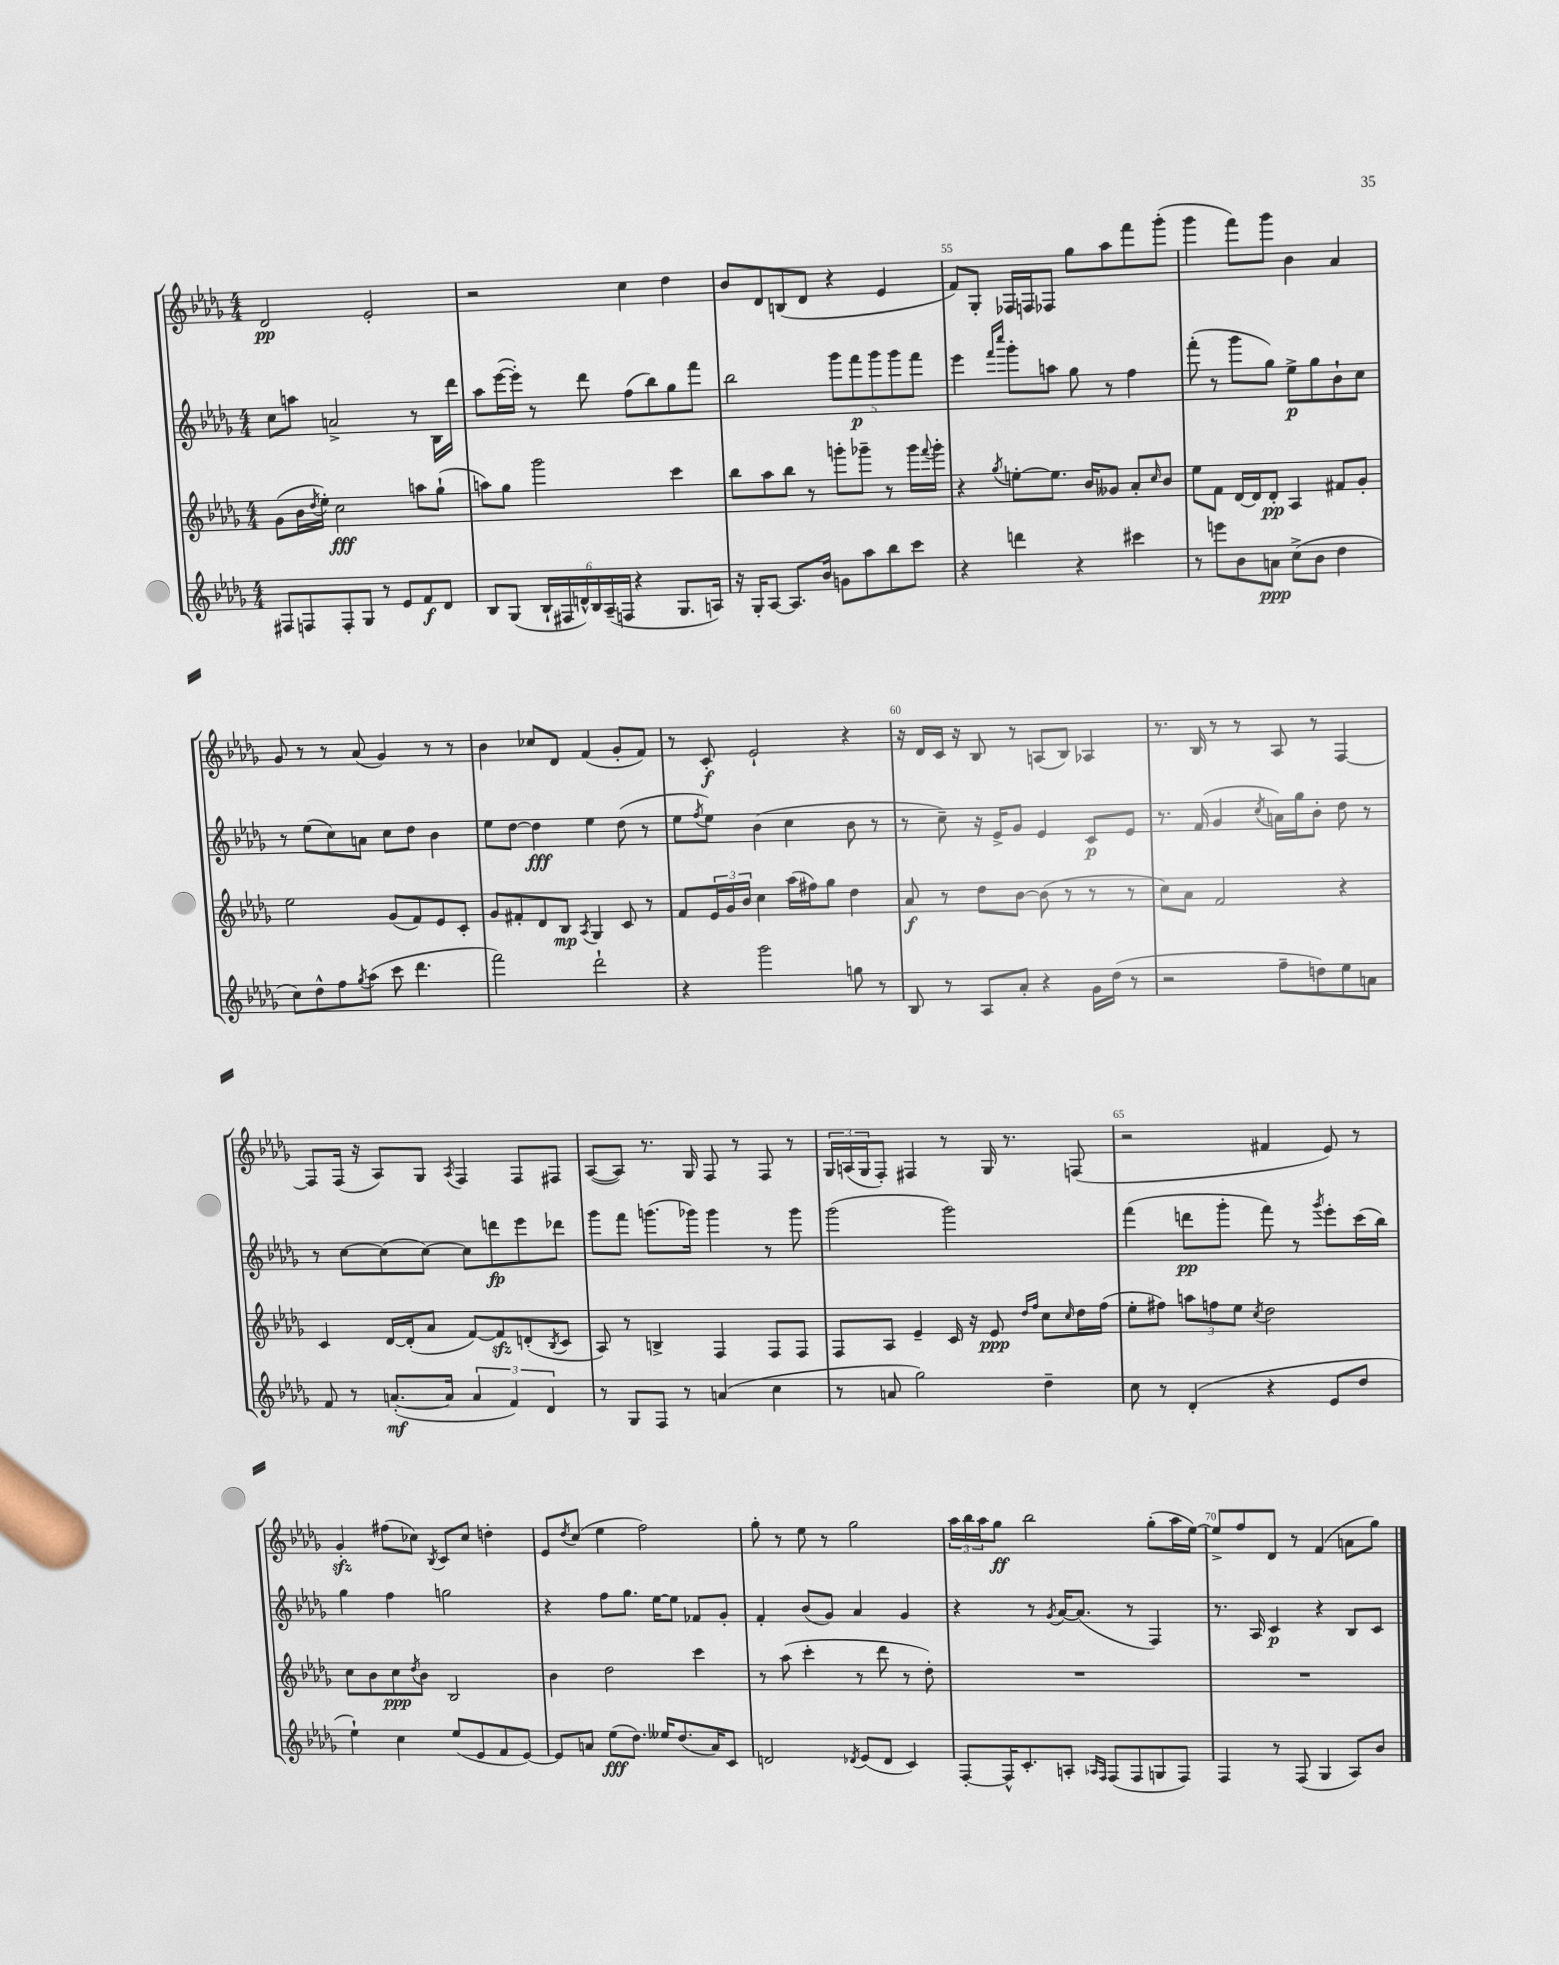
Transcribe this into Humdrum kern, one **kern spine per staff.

**kern	**kern	**kern	**kern
*staff4	*staff3	*staff2	*staff1
*clefG2	*clefG2	*clefG2	*clefG2
*k[b-e-a-d-g-]	*k[b-e-a-d-g-]	*k[b-e-a-d-g-]	*k[b-e-a-d-g-]
*M4/4	*M4/4	*M4/4	*M4/4
8F#	(8g-	8cc	2d-
8F	16b-	8aa	.
.	8qdd-	.	.
.	16ee-')	.	.
8F'	2cc	2a^	.
8G-	.	.	.
8r	.	.	2e-'
8e-	.	.	.
8f	8aa	8r	.
8d-	(8gg-`	16B-	.
.	.	16ddd-	.
=	=	=	=
8B-	8aa)	8aa-	2r
(8G-	8gg-	([16eee-	.
.	.	16eee-'])	.
24B-`	2ggg-	8r	.
24F#	.	.	.
24d^^)	.	.	.
24B-	.	8ddd-	.
(24A-~	.	.	.
24F	.	.	.
4r	.	(8ff	4cc
.	.	8bb-)	.
8.G-	4ccc	8gg-	4dd-
.	.	8fff	.
16A)	.	.	.
=	=	=	=
16r	8bb-	2bb-	8b-
16G-'	.	.	.
[8A-	8aa-	.	8d-
8.A-]	8bb-	.	(8B
.	8r	.	8d-
16b-	.	.	.
8g	8ggg'	10ggg-	4r
.	.	10fff	.
8aa-	8ggg-~	.	.
.	.	10ggg-	.
8bb-	8r	.	4e-
.	.	10ggg-	.
8ccc	16ggg-	.	.
.	.	10fff	.
.	8qqfff	.	.
.	16ggg-'	.	.
=	=	=	=
4r	4r	4eee-	8f)
.	.	.	8G-'
.	.	16qqfff	.
.	8qgg-	16qqcccc	.
4ddd	[8ee'	8ggg-'	16F-
.	.	.	16F
.	8.ee]	8aa	8F-
4r	.	8gg-	8gg-
.	16b-	.	.
.	8g--	8r	8aa-
4ccc#	8a-'	4ff	8fff
.	16qqcc	.	.
.	8b-	.	(8ggg-'
=	=	=	=
8r	8ee-	(8fff'	4ggg-
8eee	8f	8r	.
8b-	[16d-	8ggg-	8fff)
.	16d-]	.	.
8a	8d-'	8gg-)	8ggg-
(8cc^	4A-	8ee-^	4b-
8b-	.	8gg-	.
4dd-	8f#	8b-`	4a-
.	8g-'	8cc	.
=	=	=	=
8cc)	2ee-	8r	8g-
8dd-^^	.	(8ee-	8r
8ff	.	8cc)	8r
8qgg-	.	.	.
(8aa-	.	8a	(8a-
8ccc	(8g-	8cc	4g-)
4.ddd-	8f)	8dd-	.
.	8e-	4b-	8r
.	8c'	.	8r
=	=	=	=
2fff)	8g-	8ee-	4b-
.	8f#'	[8dd-	.
.	8d-	4dd-]	8cc-
.	8B-	.	8d-
.	8qA-	.	.
2ddd-`	4G-	4ee-	(4f
.	8c	(8dd-	8g-'
.	8r	8r	8f)
=	=	=	=
4r	8f	8ee-	8r
.	.	8qff	.
.	24e-	8ee-)	8c'
.	24g-	.	.
.	24b-	.	.
2ggg-	4cc	(4b-	2e-`
.	(16aa-	4cc	.
.	16ff#)	.	.
.	8gg-	.	.
8gg	4dd-	8b-	4r
8r	.	8r	.
=	=	=	=
8B-	8a-	8r	16r
.	.	.	16d-
8r	8r	8cc~)	16c
.	.	.	16r
8A-	8dd-	16r	8B-
.	.	16e-^	.
8a-'	[8b-	8g-	8r
4r	(8b-]	4e-	(8A
.	8r	.	8B-)
16g-	8r	8c	4A-
(16dd-	.	.	.
8r	8r	8e-	.
=	=	=	=
2r	8cc)	8.r	8.r
.	8a-	.	.
.	.	(16f	16B-
.	2f	4g-	8r
.	.	.	8r
.	.	8qcc	.
8ff~	.	16a)	8A-
.	.	16gg-	.
8dd)	.	8b-'	8r
8ee-	4r	8dd-	[4F
8a	.	8r	.
=	=	=	=
8f	4c	8r	8F]
8r	.	[8cc	(16F
.	.	.	16r
([8.a'	[16d-	(8cc]	8A-)
.	(16d-']	.	.
.	8a-	[8cc)	8G-
16a]	.	.	.
.	.	.	8qA-
6a	[8f)	8cc]	4F
.	8f]	8ddd	.
6f)	.	.	.
.	(8d'	8eee-	8F
6d-	.	.	.
.	8qB-	.	.
.	8c	8ddd-	8F#
=	=	=	=
8r	8A-)	8ggg-	([8A-
8G-	8r	8fff	8A-])
8F	4B^	(8.ggg	8.r
8r	.	.	.
.	.	16ggg-)	16G-
(4a	4F	4ggg-	8F
.	.	.	8r
4cc	8F	8r	8F
.	8F	8ggg-	8r
=	=	=	=
8r	8F	(2ggg-	24G-
.	.	.	(24A
.	.	.	24G-
8a	8A-	.	8F')
2gg-)	4e-~	.	4F#
.	16c	2ggg-)	8r
.	16r	.	.
.	8e-	.	16G-
.	.	.	8.r
.	16qqdd-	.	.
.	16qqff	.	.
4dd-~	8cc	.	.
.	16qqcc	.	.
.	16dd-	.	(8F
.	(16ff	.	.
=	=	=	=
8cc	8ee-'	(4fff	2r
8r	8ff#)	.	.
(4d-'	12aa	8ddd	.
.	12ff	.	.
.	.	8ggg-'	.
.	12ee-	.	.
.	8qcc	.	.
4r	2dd-	8fff)	4f#
.	.	8r	.
.	.	8qggg-	.
8e-	.	8eee-'	8e-)
8dd-	.	(16ccc	8r
.	.	16bb-)	.
=	=	=	=
4ee-`)	8cc	4gg-	4g-'
.	8b-	.	.
4cc	8cc	4ff	(8ff#
.	8qdd-	.	.
.	8b-	.	8cc-)
.	.	.	8qB-
(8ee-	2B-	2gg	8c
8e-	.	.	8cc-
8f	.	.	4dd'
[8e-)	.	.	.
=	=	=	=
8e-]	4b-	4r	8e-
.	.	.	8qdd-
8a	.	.	(8cc
(8ee-	2dd-	8ff	4ee-
8.dd-)	.	8.gg-	.
.	.	.	2ff)
16ee--	.	[16ee-	.
(8.dd-	.	8ee-]	.
.	4ccc	8f-	.
16a)	.	.	.
8c	.	8g-'	.
=	=	=	=
2d	8r	4f'	8gg-'
.	(8aa-	.	8r
.	4ccc'	(8b-	8ee-
.	.	8g-)	8r
8qd-	.	.	.
(8e-	8r	4a-	2gg-
8d-	8ddd-	.	.
4c)	8r	4g-	.
.	8dd-')	.	.
=	=	=	=
[8F'	1r	4r	24aa-
.	.	.	24bb-
.	.	.	24aa-
16F^^]	.	.	8gg-
8.c'	.	.	.
.	.	8r	2bb-
.	.	8qg-	.
8A'	.	[16a-	.
.	.	(8.a-]	.
16qqA-	.	.	.
16qqF	.	.	.
(8F	.	.	.
8F	.	8r	.
8G	.	4F)	(8gg-'
8F)	.	.	16aa-
.	.	.	[16ee-)
=	=	=	=
4F	1r	8.r	8ee-^]
.	.	.	8ff
.	.	16A-	.
8r	.	4c	8d-
(8F	.	.	8r
4G-	.	4r	(4f
8A-)	.	8B-	8a
8b-	.	8c	8gg-)
==	==	==	==
*-	*-	*-	*-
